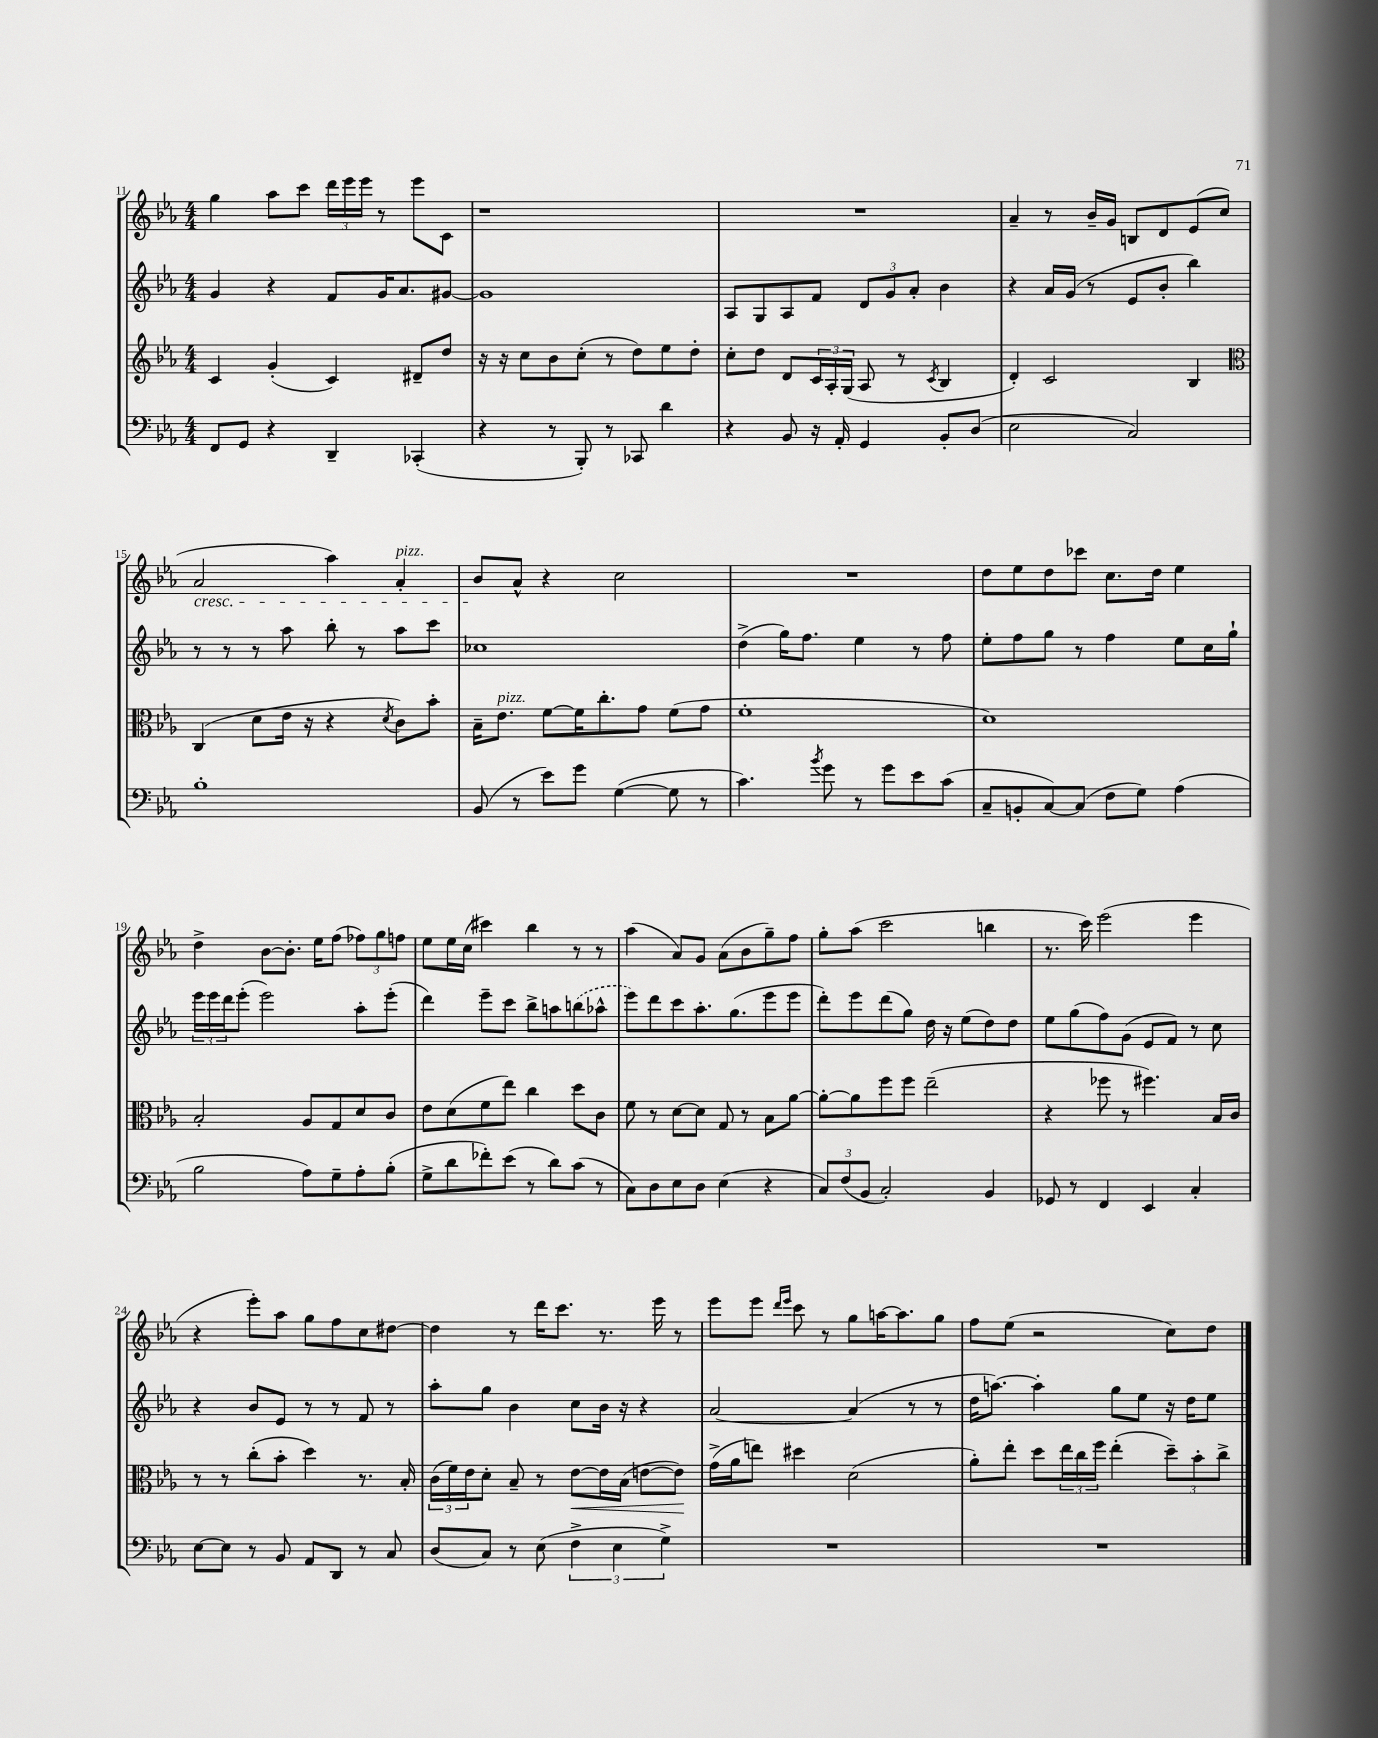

**kern	**kern	**dynam	**kern	**kern
*part4	*part3	*part3	*part2	*part1
*staff4	*staff3	*staff3	*staff2	*staff1
*clefF4	*clefG2	*	*clefG2	*clefG2
*k[b-e-a-]	*k[b-e-a-]	*	*k[b-e-a-]	*k[b-e-a-]
*M4/4	*M4/4	*	*M4/4	*M4/4
=11	=11	=11	=11	=11
8FF/L	4c/	.	4g/	4gg\
8GG/J	.	.	.	.
4r	(4g'/	.	4r	8aa-\L
.	.	.	.	8ccc\J
4DD~/	4c/)	.	8f/L	24ddd\LL
.	.	.	.	24eee-\
.	.	.	.	24eee-\JJ
.	.	.	16g/K	8r
.	.	.	8.a-/	.
(4CC-X'/	8d#X~/L	.	.	8eee-\L
.	8dd/J	.	[8g#X/J	8c\J
=12	=12	=12	=12	=12
4r	16r	.	1g#]	1r
.	16r	.	.	.
.	8cc\L	.	.	.
8r	8b-\	.	.	.
8BBB-'/)	(8cc'\J	.	.	.
8r	8r	.	.	.
8CC-X/	8dd\L)	.	.	.
4d\	8ee-\	.	.	.
.	8dd'\J	.	.	.
=13	=13	=13	=13	=13
4r	8cc'\L	.	8A-/L	1r
.	8dd\J	.	8G/	.
8BB-/	8d/L	.	8A-/	.
16r	24c/L	.	8f/J	.
.	24A-'/	.	.	.
16AA-'/	.	.	.	.
.	(24G/JJ	.	.	.
4GG/	8A-/	.	12d/L	.
.	.	.	12g/	.
.	8r	.	.	.
.	.	.	12a-'/J	.
.	8qc/	.	.	.
8BB-'/L	4B-/	.	4b-\	.
(8D/J	.	.	.	.
=14	=14	=14	=14	=14
2E-\	4d'/)	.	4r	4a-~/
.	2c/	.	16a-/LL	8r
.	.	.	(16g/JJ	.
.	.	.	8r	16b-~/LL
.	.	.	.	16g/JJ
2C/)	.	.	8e-/L	8Bn/L
.	.	.	8b-'/J	8d/
.	4B-/	.	4bb-\)	(8e-/
.	.	.	.	8cc/J
!!LO:LB:g=z
=15	=15	=15	=15	=15
*	*clefC3	*	*	*
!	!	!	!	!LO:TX:b:i:t=cresc.
1B-'	(4C/	.	8r	2a-/
.	.	.	8r	.
.	8d\L	.	8r	.
.	16e-\Jk	.	8aa-\	.
.	16r	.	.	.
.	4r	.	8bb-'\	4aa-\)
.	.	.	8r	.
.	8qd/	.	.	.
!	!	!	!	!LO:TX:a:i:t=pizz.
.	8c\L)	.	8aa-\L	4a-'/
.	8b-'\J	.	8ccc\J	.
=16	=16	=16	=16	=16
(8BB-/	16B-~\KL	.	1cc-X	8b-/L
!	!LO:TX:a:i:t=pizz.	!	!	!
.	8.e-\J	.	.	.
8r	.	.	.	8a-^^/J
8e-\L)	[8f\L	.	.	4r
8g\J	16f\K]	.	.	.
.	8.cc'\	.	.	.
([4G\	.	.	.	2cc\
.	8g\J	.	.	.
8G\]	(8f\L	.	.	.
8r	8g\J	.	.	.
=17	=17	=17	=17	=17
4.c\)	1f'	.	(4dd^\	1r
.	.	.	16gg\KL)	.
.	.	.	8.ff\J	.
8qb-/	.	.	.	.
8g\	.	.	.	.
8r	.	.	4ee-\	.
8g\L	.	.	.	.
8e-\	.	.	8r	.
(8c\J	.	.	8ff\	.
=18	=18	=18	=18	=18
8C~/L	1d)	.	8ee-'\L	8dd\L
8BBn'/	.	.	8ff\	8ee-\
[8C/)	.	.	8gg\J	8dd\
(8C/J]	.	.	8r	8ccc-X\J
8F\L	.	.	4ff\	8.cc\L
8G\J)	.	.	.	.
.	.	.	.	16dd\Jk
(4A-\	.	.	8ee-\L	4ee-\
.	.	.	16cc\L	.
.	.	.	16gg`\JJ	.
!!LO:LB:g=z
=19	=19	=19	=19	=19
2B-\	2B-'/	.	24eee-\LL	4dd^\
.	.	.	24eee-\	.
.	.	.	24ddd\J	.
.	.	.	(8eee-'\J	.
.	.	.	2eee-\)	[8b-\L
.	.	.	.	8.b-'\J]
8A-\L)	8A-/L	.	.	.
.	.	.	.	16ee-\KL
8G~\	8G/	.	.	(8ff\J
8A-'\	8d/	.	8aa-'\L	12ff-X\L)
.	.	.	.	12gg\
(8B-'\J	8c/J	.	(8eee-'\J	.
.	.	.	.	12ffn\J
=20	=20	=20	=20	=20
8G^\L	8e-\L	.	4ddd\)	8ee-\L
8d\	(8d\	.	.	16ee-\L
.	.	.	.	(16cc\JJ
8f-X'\)	8f\	.	8eee-~\L	4ccc#X\)
(8e-\J	8ee-\J)	.	8ccc\J	.
8r	4cc\	.	8bb-^\L	4bb-\
8d\L)	.	.	8aan\	.
(8c\J	8dd\L	.	(8bbn\	8r
8r	8c\J	.	8aa-X^^\J	8r
=21	=21	=21	=21	=21
8C\L)	8f\	.	8eee-\L)	(4aa-\
8D\	8r	.	8ddd\	.
8E-\	[8d\L	.	8ccc\	8a-/L)
8D\J	8d\J]	.	8.aa-'\	8g/J
(4E-\	8G/	.	.	(8a-\L
.	.	.	(8.gg\	.
.	8r	.	.	8b-\
4r	8B-\L	.	8eee-\	8gg~\)
.	[8a-\J	.	8eee-\J	8ff\J
=22	=22	=22	=22	=22
12C/L)	8a-'\L_	.	8ddd'\L)	8gg'\L
(12F/	.	.	.	.
.	8a-\]	.	8eee-\	(8aa-\J
12BB-/J	.	.	.	.
2C'/)	8ff\	.	(8ddd\	2ccc\
.	8ff\J	.	8gg\J)	.
.	(2ee-~\	.	16dd\	.
.	.	.	16r	.
.	.	.	(8ee-\L	.
4BB-/	.	.	8dd\)	4bbn\
.	.	.	8dd\J	.
=23	=23	=23	=23	=23
8GG-X/	4r	.	8ee-\L	8.r
8r	.	.	(8gg\	.
.	.	.	.	16ccc\)
4FF/	8ff-X\	.	8ff\)	(2eee-\
.	8r	.	(8g\J	.
4EE-/	4.ff#X\)	.	8e-/L	.
.	.	.	8f/J)	.
4C'/	.	.	8r	4eee-\
.	16B-/LL	.	8cc\	.
.	16c/JJ	.	.	.
!!LO:LB:g=z
=24	=24	=24	=24	=24
[8E-\L	8r	.	4r	4r
8E-\J]	8r	.	.	.
8r	(8cc'\L	.	8b-/L	8eee-'\L)
8BB-/	8b-'\J	.	8e-/J	8aa-\J
8AA-/L	4dd\)	.	8r	8gg\L
8DD/J	.	.	8r	8ff\
8r	8.r	.	8f/	8cc\
8C/	.	.	8r	[8dd#X\J
.	16B-'/	.	.	.
=25	=25	=25	=25	=25
(8D/L	(24c\LL	.	8aa-'\L	4dd#\]
.	24f\)	.	.	.
.	24e-\J	.	.	.
8C/J)	8d'\J	.	8gg\J	.
8r	8B-~/	.	4b-\	8r
(8E-\	8r	.	.	16ddd\KL
.	.	.	.	8.ccc\J
!	!	!LO:HP:b	!	!
6F^\	[8e-\L	<	8cc\L	.
.	16e-\L]	.	16b-\Jk	8.r
6E-\	.	.	.	.
.	(16B-\JJ	.	16r	.
.	[8en\L	.	4r	.
.	.	.	.	16eee-\
6G^\)	.	.	.	.
.	8e\J])	.	.	8r
.	.	[	.	.
=26	=26	=26	=26	=26
1r	(16g^\LL	.	[2a-/	8eee-\L
.	16a-\J	.	.	.
.	8een\J)	.	.	8eee-\J
.	.	.	.	16qqddd/LL
.	.	.	.	16qqeee-/JJ
.	4dd#X\	.	.	8ccc\
.	.	.	.	8r
.	(2d\	.	(4a-/]	8gg\L
.	.	.	.	[16aan\K
.	.	.	.	8.aa\]
.	.	.	8r	.
.	.	.	8r	8gg\J
=27	=27	=27	=27	=27
1r	8a-'\L)	.	16dd\KL	8ff\L
.	.	.	[8.aan\J)	.
.	8ee-'\J	.	.	(8ee-\J
.	8dd\L	.	4aa'\]	2r
.	24ee-\L	.	.	.
.	24cc\	.	.	.
.	24ff\JJ	.	.	.
.	(4ee-'\	.	8gg\L	.
.	.	.	8ee-\J	.
.	12dd~\L)	.	16r	8cc\L)
.	.	.	16dd\KL	.
.	12b-'\	.	.	.
.	.	.	8ee-\J	8dd\J
.	12cc^\J	.	.	.
==	==	==	==	==
*-	*-	*-	*-	*-
